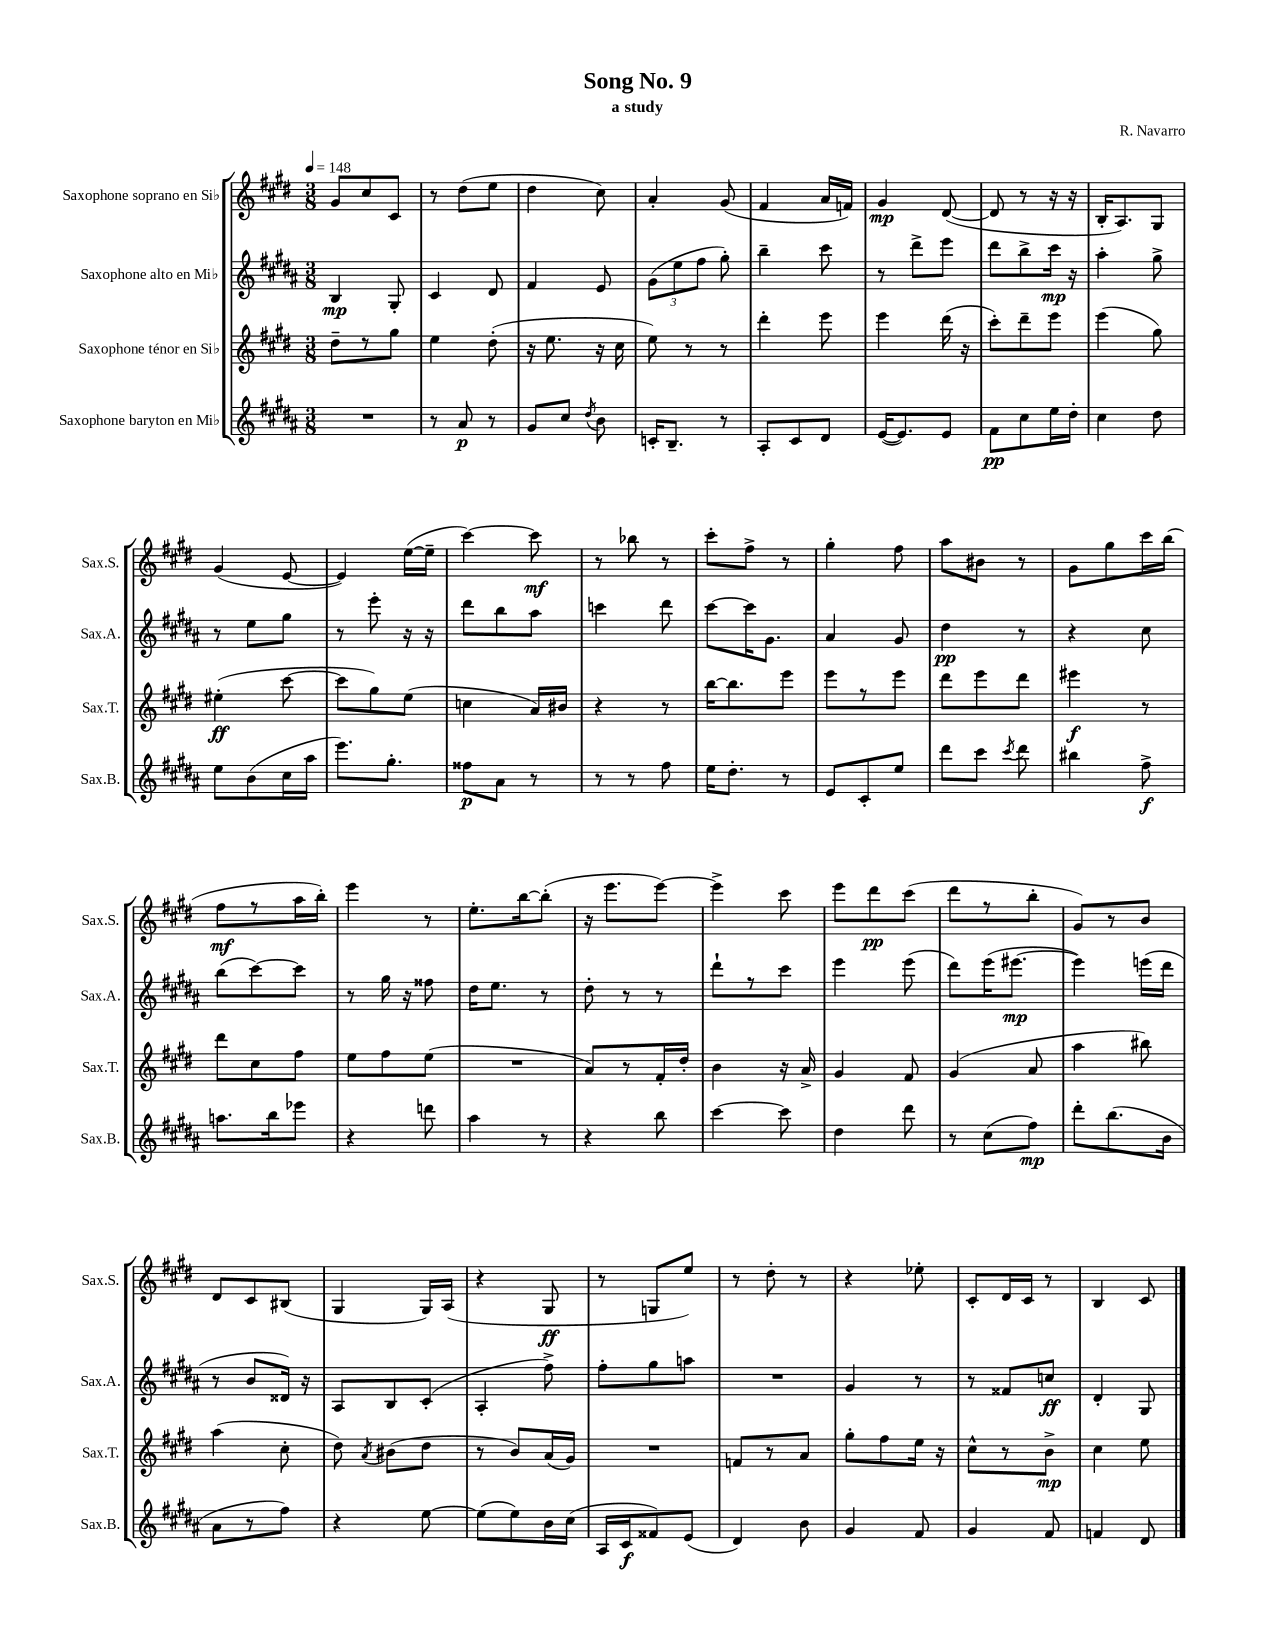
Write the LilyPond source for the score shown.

\header { title = "Song No. 9" composer = "R. Navarro" subtitle = "a study" }
<<
\new StaffGroup <<
\new Staff = "s0" \with { instrumentName = "Saxophone soprano en Sib" shortInstrumentName = "Sax.S." } {
    \clef treble \key e \major \numericTimeSignature \time 3/8 \tempo 4 = 148
    \autoBeamOff gis'8[ cis''8 cis'8] |
    r8 dis''8[( e''8] |
    dis''4 cis''8) |
    a'4-. gis'8( |
    fis'4 a'16[ f'16]) |
    gis'4\mp dis'8~( |
    dis'8 r8 r16 r16 |
    b16[-. a8.) gis8] |
    gis'4( e'8~ |
    e'4) e''16[~( e''16]-- |
    cis'''4~) cis'''8\mf |
    r8 bes''8 r8 |
    cis'''8[-. fis''8]-> r8 |
    gis''4-. fis''8 |
    a''8[ bis'8] r8 |
    gis'8[ gis''8 cis'''16 b''16]( |
    fis''8[\mf r8 a''16 b''16]-.) |
    e'''4 r8 |
    e''8.[-. b''16~ b''8]-.( |
    r16 e'''8.[ e'''8]~) |
    e'''4-> cis'''8 |
    e'''8[ dis'''8\pp cis'''8]( |
    dis'''8[ r8 b''8]-. |
    gis'8[) r8 b'8] |
    dis'8[ cis'8 bis8]( |
    gis4 gis16[) a16]( |
    r4 gis8\ff |
    r8 g8[ e''8]) |
    r8 dis''8-. r8 |
    r4 ees''8-. |
    cis'8[-. dis'16 cis'16] r8 |
    b4 cis'8 \bar "|." |
}
\new Staff = "s1" \with { instrumentName = "Saxophone alto en Mib" shortInstrumentName = "Sax.A." } {
    \clef treble \key b \major \numericTimeSignature \time 3/8
    \autoBeamOff b4\mp gis8-. |
    cis'4 dis'8 |
    fis'4 e'8 |
    \tuplet 3/2 { gis'8[( e''8 fis''8] } gis''8-.) |
    b''4-- cis'''8 |
    r8 dis'''8[-> e'''8] |
    dis'''8[ b''8-> cis'''16]\mp r16 |
    ais''4-. gis''8-> |
    r8 e''8[ gis''8] |
    r8 e'''8-. r16 r16 |
    dis'''8[ b''8 ais''8] |
    c'''4 dis'''8 |
    cis'''8[~ cis'''16 gis'8.] |
    ais'4 gis'8 |
    dis''4\pp r8 |
    r4 cis''8 |
    b''8[( cis'''8~) cis'''8] |
    r8 gis''16 r16 fisis''8 |
    dis''16[ e''8.] r8 |
    dis''8-. r8 r8 |
    dis'''8[-! r8 cis'''8] |
    e'''4 e'''8( |
    dis'''8[) e'''16( eis'''8.]~\mp |
    eis'''4) e'''16[( dis'''16] |
    r8 b'8[ disis'16]) r16 |
    ais8[ b8 cis'8]-.( |
    ais4-. fis''8->) |
    fis''8[-. gis''8 a''8] |
    R4. |
    gis'4 r8 |
    r8 fisis'8[ c''8]\ff |
    dis'4-. gis8 \bar "|." |
}
\new Staff = "s2" \with { instrumentName = "Saxophone ténor en Sib" shortInstrumentName = "Sax.T." } {
    \clef treble \key e \major \numericTimeSignature \time 3/8
    \autoBeamOff dis''8[-- r8 gis''8] |
    e''4 dis''8-.( |
    r16 e''8. r16 cis''16 |
    e''8) r8 r8 |
    dis'''4-. e'''8 |
    e'''4 dis'''16( r16 |
    cis'''8[-.) dis'''8-- e'''8] |
    e'''4( gis''8) |
    eis''4-.\ff( cis'''8~ |
    cis'''8[ gis''8) e''8]( |
    c''4 a'16[) bis'16] |
    r4 r8 |
    b''16[~ b''8. e'''8] |
    e'''8[ r8 e'''8] |
    dis'''8[ e'''8 dis'''8] |
    eis'''4\f r8 |
    dis'''8[ cis''8 fis''8] |
    e''8[ fis''8 e''8]( |
    R4. |
    a'8[) r8 fis'16-. dis''16]-. |
    b'4 r16 a'16-> |
    gis'4 fis'8 |
    gis'4( a'8 |
    a''4 bis''8) |
    a''4( cis''8-. |
    dis''8) \acciaccatura { a'8 } bis'8[( dis''8] |
    r8 b'8[) a'16( gis'16]) |
    R4. |
    f'8[ r8 a'8] |
    gis''8[-. fis''8 e''16] r16 |
    cis''8[-^ r8 b'8]->\mp |
    cis''4 e''8 \bar "|." |
}
\new Staff = "s3" \with { instrumentName = "Saxophone baryton en Mib" shortInstrumentName = "Sax.B." } {
    \clef treble \key b \major \numericTimeSignature \time 3/8
    \autoBeamOff R4. |
    r8 ais'8\p r8 |
    gis'8[ cis''8] \acciaccatura { dis''8 } b'8 |
    c'16[-. b8.]-- r8 |
    ais8[-. cis'8 dis'8] |
    e'16[~( e'8.) e'8] |
    fis'8[\pp cis''8 e''16 dis''16]-. |
    cis''4 dis''8 |
    e''8[ b'8( cis''16 ais''16] |
    e'''8.[) gis''8.]-. |
    fisis''8[\p ais'8] r8 |
    r8 r8 fis''8 |
    e''16[ dis''8.]-. r8 |
    e'8[ cis'8-. e''8] |
    dis'''8[ cis'''8] \acciaccatura { cis'''8 } dis'''8 |
    bis''4 fis''8->\f |
    a''8.[ b''16 ees'''8] |
    r4 d'''8 |
    ais''4 r8 |
    r4 b''8 |
    cis'''4~ cis'''8 |
    dis''4 dis'''8 |
    r8 cis''8[( fis''8]\mp) |
    dis'''8[-. b''8.( b'16] |
    ais'8[ r8 fis''8]) |
    r4 e''8~ |
    e''8[( e''8) b'16 cis''16]( |
    ais16[ cis'16\f fisis'8) e'8]( |
    dis'4) b'8 |
    gis'4 fis'8 |
    gis'4 fis'8 |
    f'4 dis'8 \bar "|." |
}
>>
>>
\layout { \context { \Score \remove "Bar_number_engraver" } }
